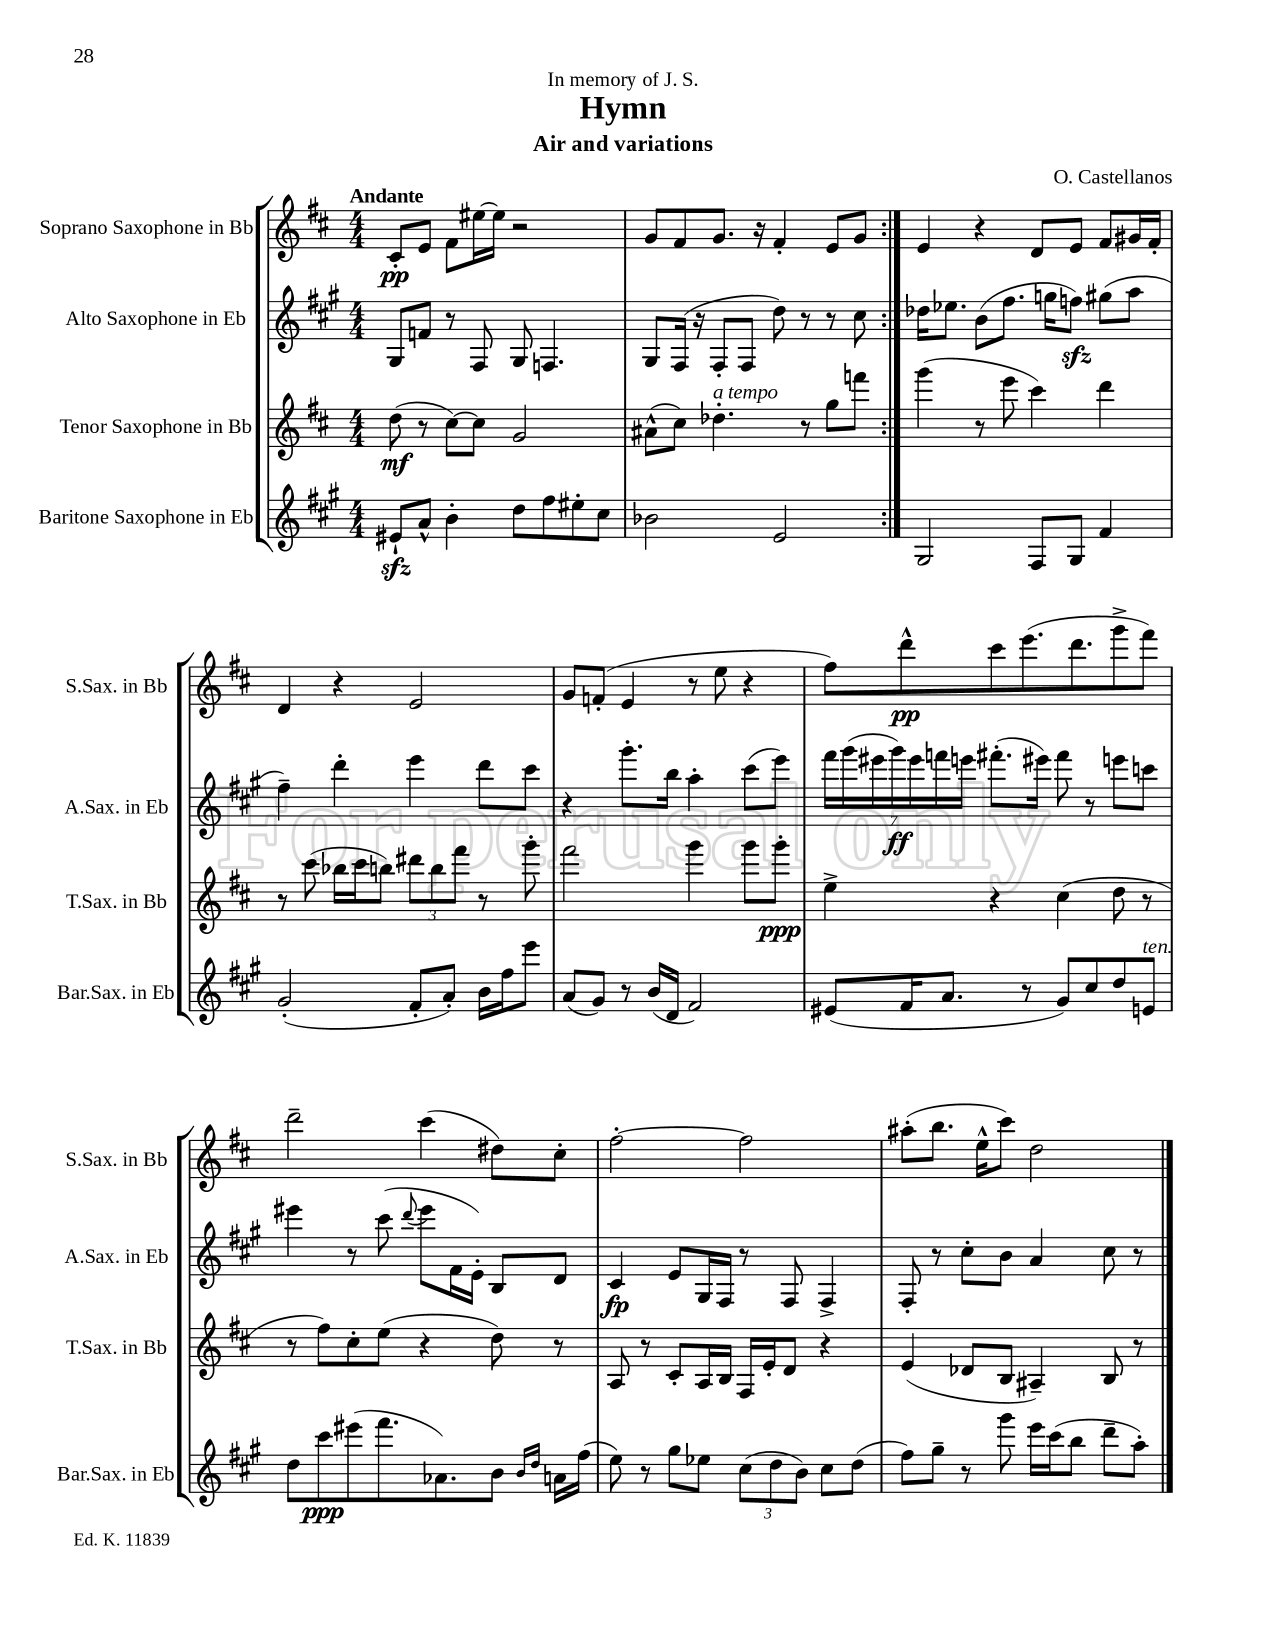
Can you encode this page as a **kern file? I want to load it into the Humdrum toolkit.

**kern	**kern	**kern	**kern
*staff4	*staff3	*staff2	*staff1
*clefG2	*clefG2	*clefG2	*clefG2
*k[f#c#g#]	*k[f#c#]	*k[f#c#g#]	*k[f#c#]
*M4/4	*M4/4	*M4/4	*M4/4
8e#`	(8dd	8G#	8c#'
8a^^	8r	8f	8e
4b'	[8cc#)	8r	8f#
.	8cc#]	8F#	[16ee#
.	.	.	16ee#]
8dd	2g	8G#	2r
8ff#	.	4.F	.
8ee#'	.	.	.
8cc#	.	.	.
=	=	=	=
2b-	(8a#^^	8G#	8g
.	8cc#)	(16F#	8f#
.	.	16r	.
.	4.dd-'	8F#'	8.g
.	.	8F#	.
.	.	.	16r
2e	.	8dd)	4f#'
.	8r	8r	.
.	8gg	8r	8e
.	8fff	8cc#	8g
=:|!	=:|!	=:|!	=:|!
2G#	(4ggg	16dd-	4e
.	.	8.ee-	.
.	8r	(8b	4r
.	8eee	8.ff#	.
8F#	4ccc#)	.	8d
.	.	16gg	.
8G#	.	8ff)	8e
4f#	4ddd	(8gg#	8f#
.	.	8aa	16g#
.	.	.	16f#'
=	=	=	=
(2g#'	8r	4ff#~)	4d
.	(8ccc#	.	.
.	16bb-	4ddd'	4r
.	16ccc#	.	.
.	8bb)	.	.
8f#'	12ddd#	4eee	2e
.	12bb	.	.
8a')	.	.	.
.	12fff#	.	.
16b	8r	8ddd	.
16ff#	.	.	.
8eee	8ggg'	8ccc#	.
=	=	=	=
(8a	2fff#	4r	8g
8g#)	.	.	(8f'
8r	.	8.ggg#'	4e
(16b	.	.	.
16d	.	16bb	.
2f#)	4ggg	4aa'	8r
.	.	.	8ee
.	8ggg	(8ccc#	4r
.	8ggg'	8eee)	.
=	=	=	=
(8e#	4ee^	28fff#	8ff#)
.	.	(28ggg#	.
.	.	28eee#	.
.	.	28ggg#)	.
16f#	.	.	8ddd^^
.	.	28eee#	.
.	.	28fff	.
8.a	.	.	.
.	.	28eee	.
.	4r	(8.fff#'	8ccc#
8r	.	.	(8.eee
.	.	16eee#)	.
8g#)	(4cc#	8fff#	.
.	.	.	8.ddd
8cc#	.	8r	.
8dd	8dd	8eee	8ggg^
8e	8r	8ccc	8fff#)
=	=	=	=
8dd	8r	4eee#	2ddd~
8ccc#	8ff#)	.	.
(8eee#	8cc#'	8r	.
8.fff#	(8ee	(8ccc#	.
.	.	8qqddd	.
.	4r	8eee#	(4ccc#
8.a-)	.	.	.
.	.	16f#	.
.	.	16e')	.
8b	8dd)	8B	8dd#)
16qqb	.	.	.
16qqdd	.	.	.
16a	8r	8d	8cc#'
(16ff#	.	.	.
=	=	=	=
8ee)	8A	4c#	[2ff#'
8r	8r	.	.
8gg#	8c#'	8e	.
8ee-	16A	16G#	.
.	16B	16F#	.
(12cc#	16F#	8r	2ff#]
.	16e'	.	.
12dd	.	.	.
.	8d	8F#	.
12b)	.	.	.
8cc#	4r	4F#^	.
(8dd	.	.	.
=	=	=	=
8ff#)	(4e	8F#'	(8aa#'
8gg#~	.	8r	8.bb
8r	8d-	8cc#'	.
.	.	.	16ee^^
8ggg#	8B	8b	8ccc#)
16eee	4A#~)	4a	2dd
(16ccc#	.	.	.
8bb	.	.	.
8ddd~	8B	8cc#	.
8aa')	8r	8r	.
==	==	==	==
*-	*-	*-	*-
